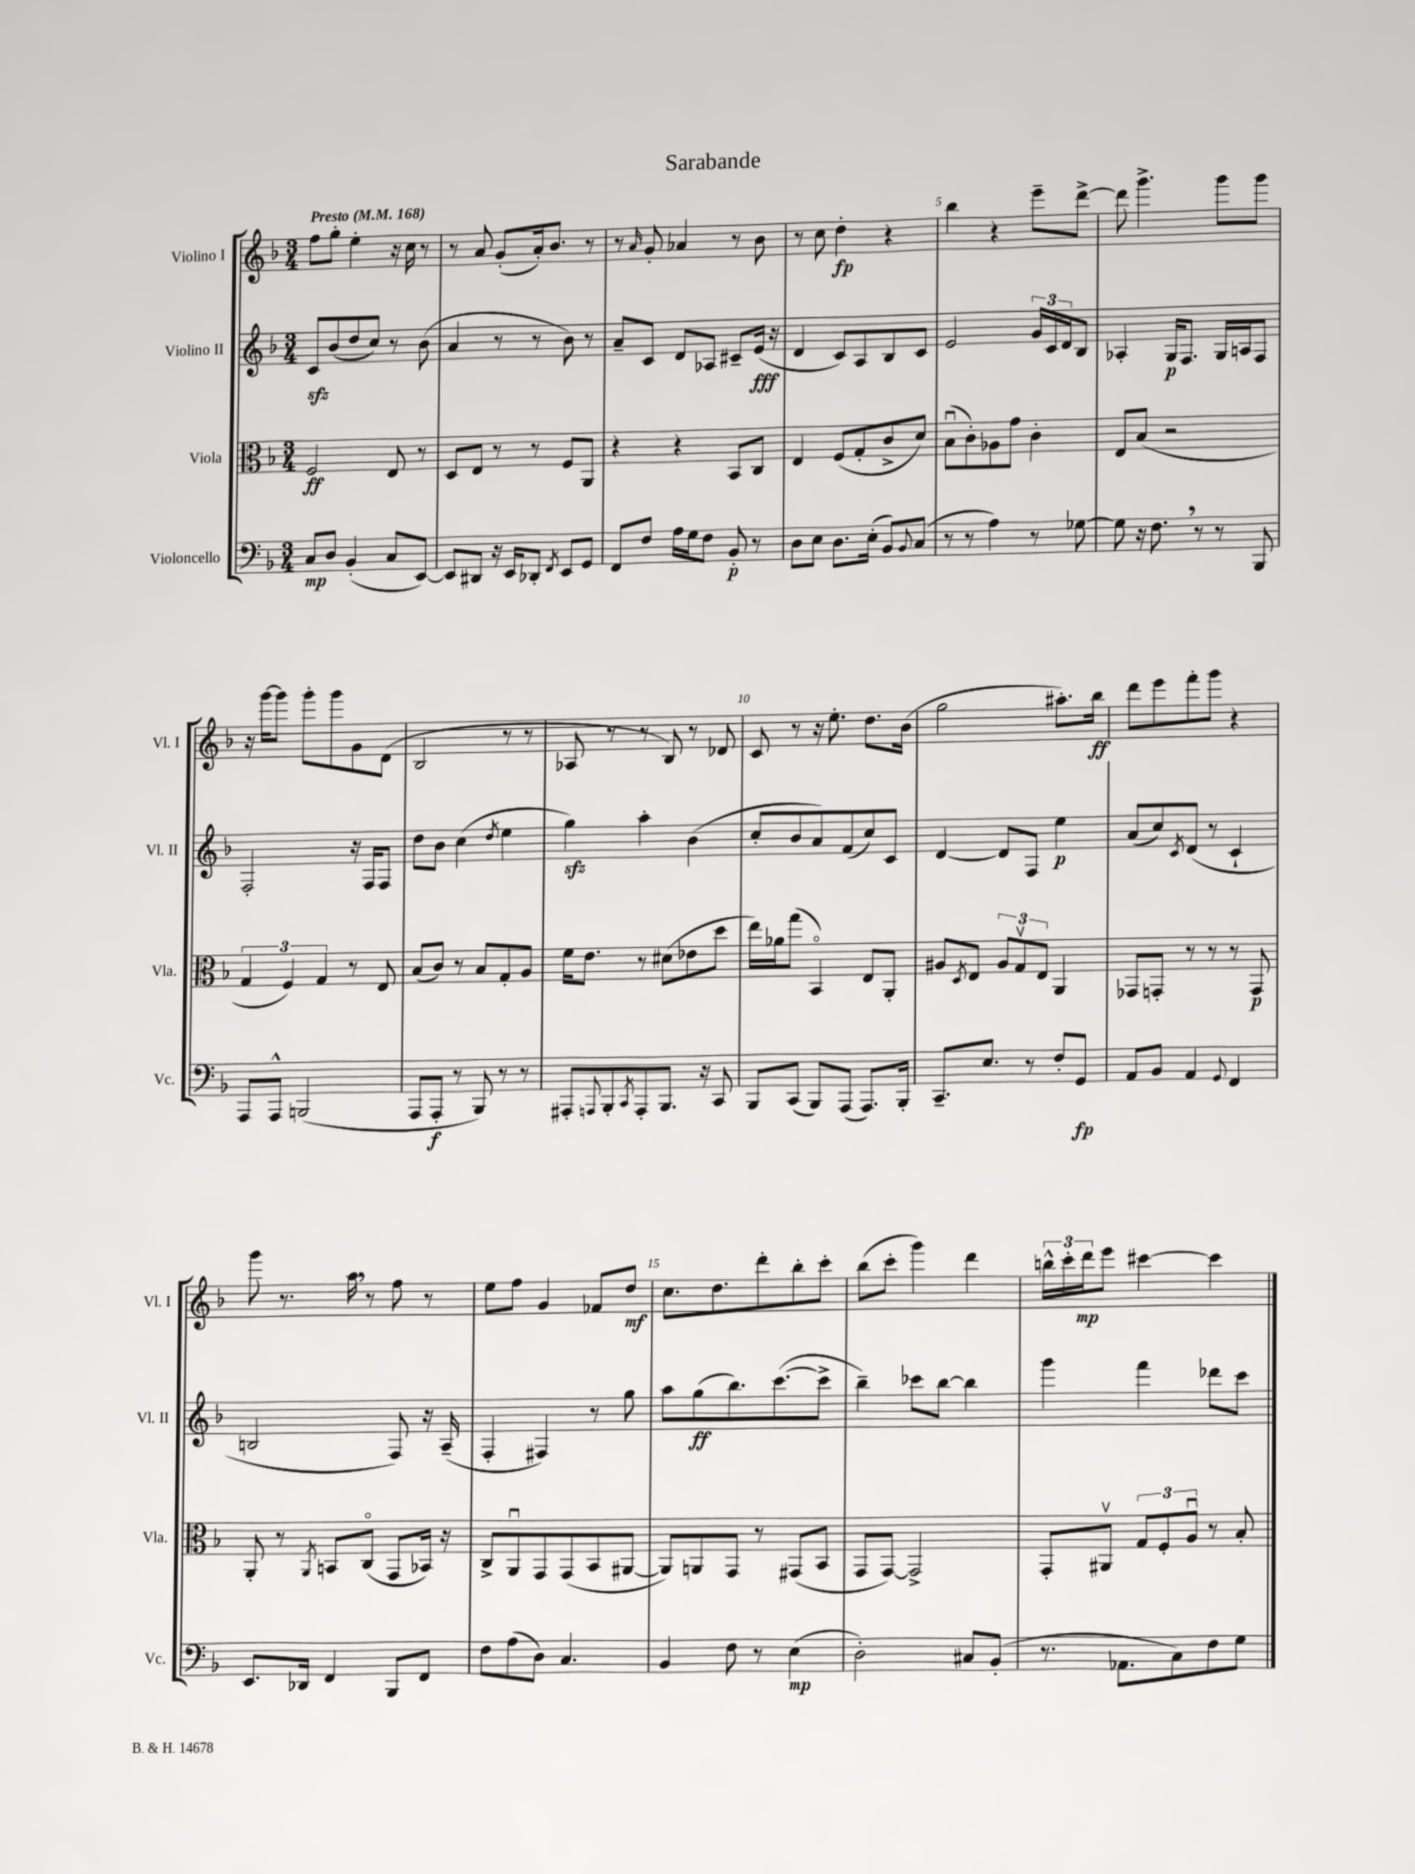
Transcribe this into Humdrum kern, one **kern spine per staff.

**kern	**kern	**kern	**kern
*staff4	*staff3	*staff2	*staff1
*clefF4	*clefC3	*clefG2	*clefG2
*k[b-]	*k[b-]	*k[b-]	*k[b-]
*M3/4	*M3/4	*M3/4	*M3/4
*MM168	*MM168	*MM168	*MM168
8C	2F	8c	8ff
8D	.	(8b-	8gg'
(4BB-'	.	8dd	4ee'
.	.	8cc)	.
8C	8E	8r	16r
.	.	.	16cc
[8EE)	8r	(8b-	8r
=	=	=	=
8EE]	8D	4a	8r
8DD#	8E	.	8a
16r	8r	8r	(8g'
16EE	.	.	.
8DD-'	8r	8r	16a')
.	.	.	8.b-
8qFF	.	.	.
8EE	8F	8b-)	.
8GG	8AA	8r	8r
=	=	=	=
8FF	4r	8a~	8r
.	.	.	16qqa
8F	.	8c	8g'
16A	4r	8d	4a-
16G	.	.	.
8F	.	8A-	.
8BB-'	8BB-	8c#~	8r
8r	8C	(16e	8b-
.	.	16r	.
=	=	=	=
8D	4E	4d	8r
8E	.	.	8cc
8.D	(8F	8c)	4dd'
.	8G'	8A	.
(16E'	.	.	.
8BB-)	8c^	8B-	4r
8qqBB-	.	.	.
(8C	8d)	8c	.
=	=	=	=
8r	(8B-u	2e	4bb-
8r	8c')	.	.
4A)	8A-	.	4r
.	8g	.	.
8r	4c'	24g	8eee~
.	.	24c	.
.	.	24d	.
[8G-	.	8B-	[8ddd^
=	=	=	=
8G-]	8E	4A-'	8ddd]
16r	(8B-	.	4.ggg^
8.F	.	.	.
.	2r	16G	.
.	.	8.F	.
8r	.	.	.
8r	.	16G	8ggg
.	.	16A	.
8BBB-	.	8F	8ggg
=	=	=	=
8AAA	6G	2F'	16r
.	.	.	[16ggg
8AAA^^	.	.	8ggg]
.	6F)	.	.
(2BBB	.	.	8ggg'
.	6G	.	.
.	.	.	8ggg
.	8r	16r	8g
.	.	16F	.
.	8E	8F	(8d
=	=	=	=
8AAA	(8B-	8dd	2B-
8AAA'	8c)	8b-	.
8r	8r	(4cc	.
8BBB-)	8B-	.	.
.	.	8qdd	.
8r	8G'	4ee	8r
8r	8A	.	8r
=	=	=	=
8AAA#'	16f	4gg)	8A-
.	8.e	.	.
8qqAAA	.	.	.
8BBB-'	.	.	8r
8qCC	.	.	.
8AAA'	8r	4aa'	8r
8.BBB-	(8d#	.	8B-)
.	8e-	(4b-	8r
16r	.	.	.
8CC	8dd	.	8d-
=	=	=	=
8BBB-	16ee)	8cc'	8c
.	16a-	.	.
(8CC	(8gg	8b-	8r
8BBB-)	4BB-o)	8a)	16r
.	.	.	8.ee'
(8AAA	.	(8f	.
8.AAA)	8E	8cc)	8.dd
.	8AA'	8c	.
16BBB-'	.	.	(16b-
=	=	=	=
8.CC~	8A#	[4d	2gg
.	8qD	.	.
.	8E	.	.
8.E	.	.	.
.	12A#	8d]	.
.	12Gv	.	.
8r	.	8F	.
.	12E	.	.
8F'	4AA	4ee	8.aa#')
8GG	.	.	.
.	.	.	16bb-
=	=	=	=
8AA	8GG-	(8a	8ddd
8BB-	8GG'	8cc)	8eee
.	.	8qc	.
4AA	8r	(8d	8fff'
.	8r	8r	8ggg
8qqGG	.	.	.
4FF	8r	4c`	4r
.	8GG	.	.
=	=	=	=
8.EE	8AA'	2B	8ggg
.	8r	.	8.r
16DD-	.	.	.
.	8qAA	.	.
4FF	8BB	.	.
.	.	.	16aa
.	(8Co	.	8r
8BBB-	8GG	8F)	8ff
8FF	16BB-)	16r	8r
.	16r	(16A~	.
=	=	=	=
8F	8C^	4F'	8ee
(8A	8AAu	.	8ff
8D)	8GG	4F#)	4g
4.C	(8GG	.	.
.	8BB-	8r	8f-
.	[8AA#	8gg	8dd
=	=	=	=
4BB-	8AA#])	8aa	8.cc
.	8AA	(8gg	.
.	.	.	8.dd
8F	8GG	8.bb-)	.
8r	8r	.	8ddd'
.	.	([8.ccc	.
(4E	(8GG#	.	8bb-'
.	8BB-	8ccc^]	8ccc'
=	=	=	=
2D')	8GG	4bb-~)	(8bb-
.	[8GG)	.	8ccc'
.	2GG^]	8ccc-	4ggg)
.	.	[8bb-	.
8C#	.	4bb-]	4ddd
(8BB-'	.	.	.
=	=	=	=
8.r	8GG'	4ggg	24bb^^
.	.	.	24ccc'
.	.	.	24ddd
.	8AA#v	.	8eee
8.AA-	.	.	.
.	12G	4fff	[4ccc#
.	12F'	.	.
8C)	.	.	.
.	12Au	.	.
8F	8r	8ddd-	4ccc#]
8G	8B-'	8ccc	.
==	==	==	==
*-	*-	*-	*-
